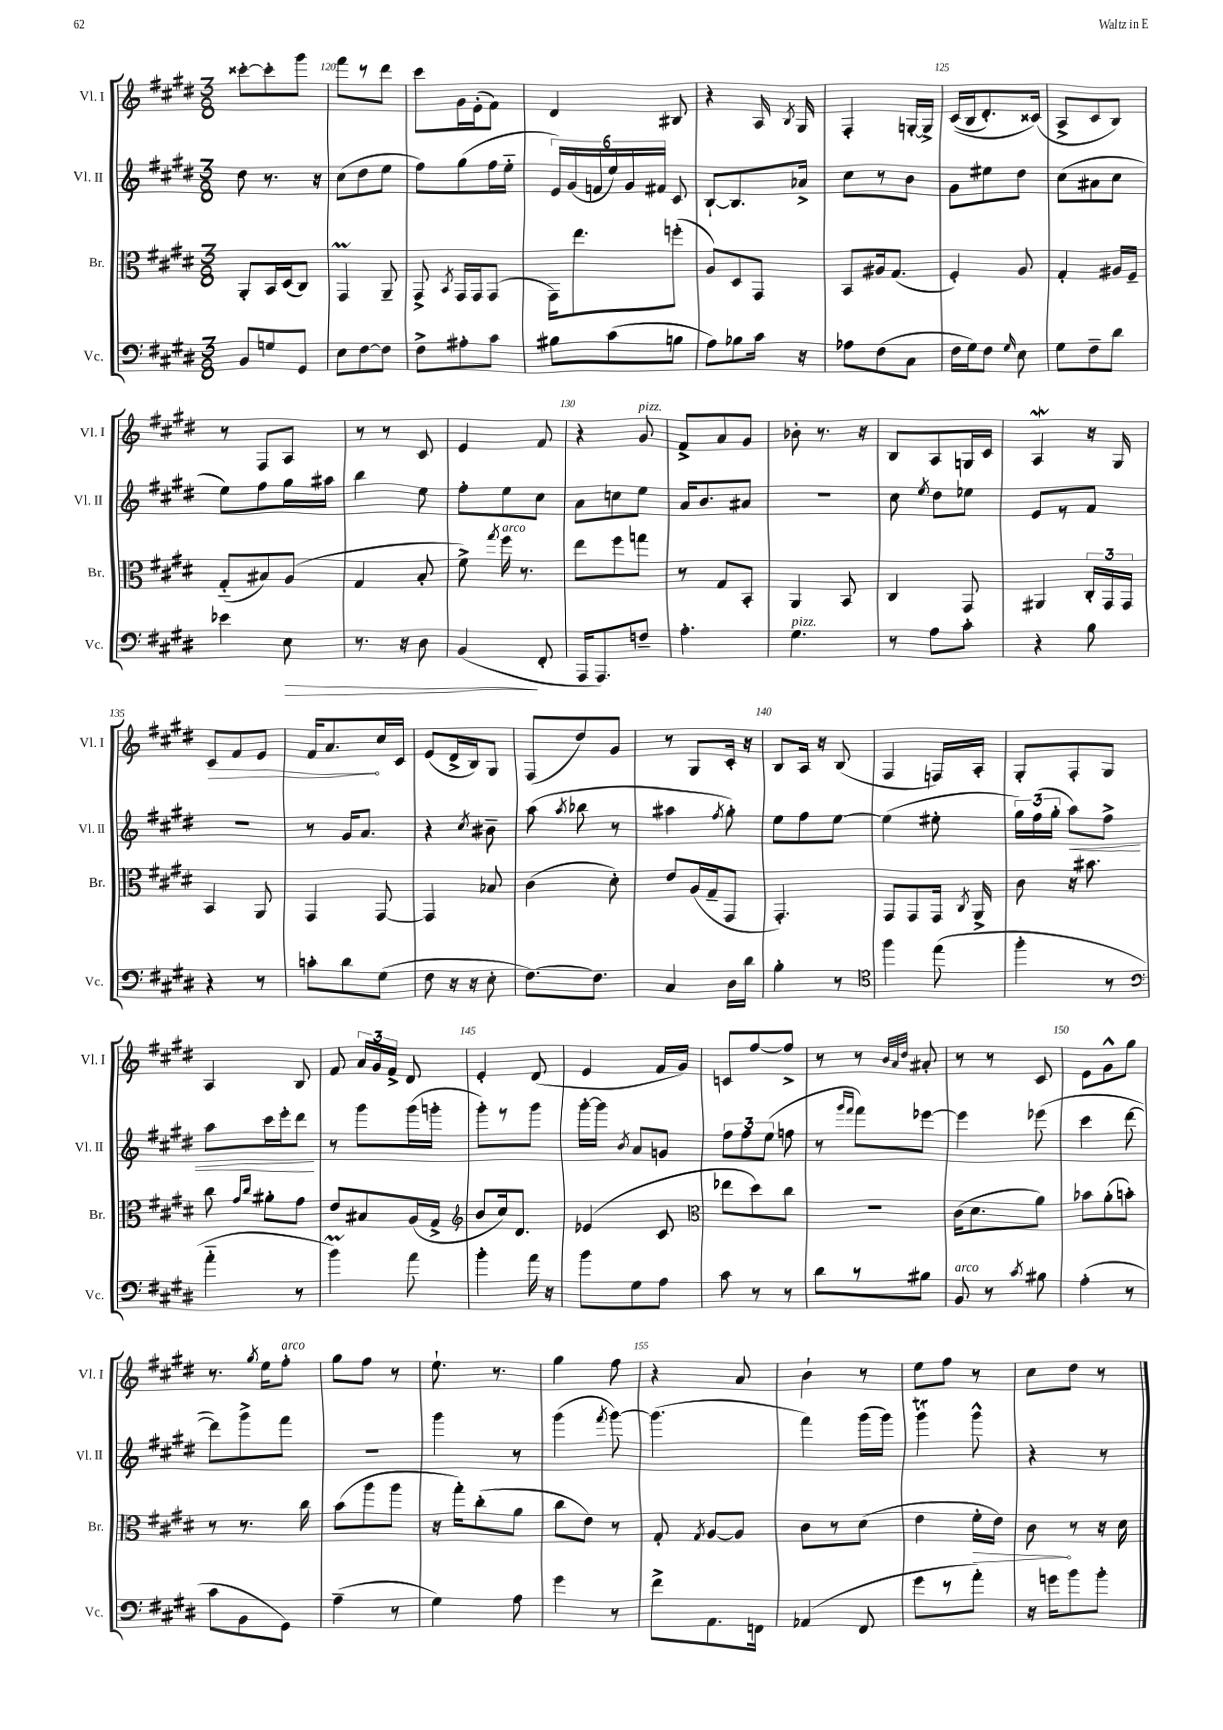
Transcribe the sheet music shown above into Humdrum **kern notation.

**kern	**dynam	**kern	**dynam	**kern	**dynam	**kern	**dynam
*part4	*part4	*part3	*part3	*part2	*part2	*part1	*part1
*staff4	*staff4	*staff3	*staff3	*staff2	*staff2	*staff1	*staff1
*I"Vc.	*	*I"Br.	*	*I"Vl. II	*	*I"Vl. I	*
*I'Vc.	*	*I'Br.	*	*I'Vl. II	*	*I'Vl. I	*
*clefF4	*	*clefC3	*	*clefG2	*	*clefG2	*
*k[f#c#g#d#]	*	*k[f#c#g#d#]	*	*k[f#c#g#d#]	*	*k[f#c#g#d#]	*
*M3/8	*	*M3/8	*	*M3/8	*	*M3/8	*
=119	=119	=119	=119	=119	=119	=119	=119
8BB/L	.	8AA'/L	.	8dd#\	.	[8ccc##X'\L	.
8Gn/	.	16BB/L	.	8.r	.	8ccc##'\]	.
.	.	(16D#/J	.	.	.	.	.
8GG#/J	.	8C#/J)	.	.	.	8ggg#\J	.
.	.	.	.	16r	.	.	.
=120	=120	=120	=120	=120	=120	=120	=120
8E\L	.	4GG#m/	.	(8cc#\L	.	8fff#\L	.
[8F#\	.	.	.	8dd#\	.	8r	.
8F#\J]	.	8AA~/	.	8ee\J	.	8ddd#\J	.
=121	=121	=121	=121	=121	=121	=121	=121
8F#^\L	.	8GG#^/	.	8ff#\L)	.	8ccc#\L	.
.	.	8qBB/	.	.	.	.	.
8A#X'\	.	16GG#/LL	.	(8gg#\	.	16g#\L	.
.	.	16GG#/J	.	.	.	(16e'\J	.
8c#\J	.	(8GG#/J	.	16ff#\L	.	8f#\J)	.
.	.	.	.	16ee\JJ	.	.	.
=122	=122	=122	=122	=122	=122	=122	=122
8B#X\L	.	16GG#\KL)	.	24e/LL)	.	4d#/	.
.	.	.	.	(24g#/	.	.	.
.	.	8.ee\	.	.	.	.	.
.	.	.	.	24fn/	.	.	.
(8c#\	.	.	.	24ee/)	.	.	.
.	.	.	.	24g#/	.	.	.
.	.	.	.	24f#X/JJ	.	.	.
8Bn\J	.	(8ffn'\J	.	8c#/	.	8B#X/	.
=123	=123	=123	=123	=123	=123	=123	=123
8A\L)	.	8A/L)	.	[8B`/L	.	4r	.
8B-X\	.	8D#/	.	8.B/]	.	.	.
16c#\Jk	.	8GG#/J	.	.	.	16A/	.
.	.	.	.	.	.	8qB/	.
16r	.	.	.	16a-X^/Jk	.	16G#/	.
=124	=124	=124	=124	=124	=124	=124	=124
8A-X\L	.	8BB/L	.	8cc#\L	.	4F#'/	.
(8F#\	.	16A#X/k	.	8r	.	.	.
.	.	(8.G#/J	.	.	.	.	.
8C#\J	.	.	.	8b\J	.	[16Gn'/LL	.
.	.	.	.	.	.	16G^/JJ]	.
=125	=125	=125	=125	=125	=125	=125	=125
16F#\LL	.	4F#'/)	.	8g#\L	.	((16c#/LL	.
16G#\J)	.	.	.	.	.	16B/J	.
8F#\J	.	.	.	8ee#X\	.	8.d#'/)	.
16qqG#/	.	.	.	.	.	.	.
8E\	.	8A/	.	8dd#\J	.	.	.
.	.	.	.	.	.	(16c##X/Jk)	.
=126	=126	=126	=126	=126	=126	=126	=126
8G#\L	.	4G#'/	.	(8cc#\L	.	8A^/L	.
8F#~\	.	.	.	8a#X\	.	8c#/	.
8d#\J	.	16A#X/LL	.	8cc#\J	.	8B/J)	.
.	.	16F#~/JJ	.	.	.	.	.
!!LO:LB:g=z
=127	=127	=127	=127	=127	=127	=127	=127
4e-X\	.	(8G#/L	.	8ee\L)	.	8r	.
.	.	8B#X/)	.	8ff#\	.	8F#/L	.
!	!LO:HP:b	!	!	!	!	!	!
8E\	>	(8A/J	.	16gg#\L	.	8A/J	.
.	.	.	.	16aa#X\JJ	.	.	.
=128	=128	=128	=128	=128	=128	=128	=128
8.r	.	4G#/	.	4bb\	.	8r	.
.	.	.	.	.	.	8r	.
16r	.	.	.	.	.	.	.
8D#\	.	8B'/	.	8ee\	.	8c#/	.
=129	=129	=129	=129	=129	=129	=129	=129
(4BB/	.	8f#^\)	.	8ff#'\L	.	4e/	.
.	.	8qgg#/	.	.	.	.	.
!	!	!LO:TX:a:i:t=arco	!	!	!	!	!
.	.	16ff#\	.	8ee\	.	.	.
.	.	8.r	.	.	.	.	.
8FF#'/	]	.	.	8cc#\J	.	8f#/	.
=130	=130	=130	=130	=130	=130	=130	=130
16AAA/KL	.	8ee\L	.	8a\L	.	4r	.
8.AAA/)	.	.	.	.	.	.	.
.	.	8ff#\	.	8ccn\	.	.	.
!	!	!	!	!	!	!LO:TX:a:i:t=pizz.	!
8Fn~/J	.	8ggn\J	.	8ee\J	.	8g#/	.
=131	=131	=131	=131	=131	=131	=131	=131
4.A'\	.	8r	.	16a/KL	.	8f#^/L	.
.	.	.	.	8.b/	.	.	.
.	.	8G#/L	.	.	.	8a/	.
.	.	8BB'/J	.	8a#X/J	.	8g#/J	.
=132	=132	=132	=132	=132	=132	=132	=132
!LO:TX:a:i:t=pizz.	!	!	!	!	!	!	!
4.G#\	.	4AA/	.	4.r	.	8b-X'\	.
.	.	.	.	.	.	8.r	.
.	.	8BB/	.	.	.	.	.
.	.	.	.	.	.	16r	.
=133	=133	=133	=133	=133	=133	=133	=133
8r	.	4C#/	.	8cc#\	.	8B/L	.
.	.	.	.	8qee/	.	.	.
8A\L	.	.	.	8dd#\L	.	8A/	.
8c#'\J	.	8GG#/	.	8ee-X\J	.	16Gn/L	.
.	.	.	.	.	.	16c#/JJ	.
=134	=134	=134	=134	=134	=134	=134	=134
4r	.	4AA#X/	.	8e/L	.	4Aw/	.
.	.	.	.	8r	.	.	.
8B\	.	24C#'/LL	.	8f#/J	.	16r	.
.	.	24GG#/	.	.	.	.	.
.	.	.	.	.	.	16G#/	.
.	.	24GG#/JJ	.	.	.	.	.
!!LO:LB:g=z
=135	=135	=135	=135	=135	=135	=135	=135
!	!	!	!	!	!	!	!LO:HP:b
4r	.	4BB/	.	4.r	.	8c#/L	>
.	.	.	.	.	.	8f#/	.
8r	.	8AA/	.	.	.	8e/J	.
=136	=136	=136	=136	=136	=136	=136	=136
8cn'\L	.	4GG#/	.	8r	.	16f#/KL	.
.	.	.	.	.	.	8.a/	.
8d#\	.	.	.	16g#/KL	.	.	.
.	.	.	.	8.a/J	.	.	.
(8G#\J	.	[8GG#/	.	.	.	16cc#/L	]
.	.	.	.	.	.	16c#/JJ	.
=137	=137	=137	=137	=137	=137	=137	=137
8F#\	.	4GG#/]	.	4r	.	(8e/L	.
16r	.	.	.	.	.	16d#^/L	.
16r	.	.	.	.	.	16B/J)	.
.	.	.	.	8qcc#/	.	.	.
8E'\	.	8B-X/	.	8b#X~\	.	8G#/J	.
=138	=138	=138	=138	=138	=138	=138	=138
[8.F#\L)	.	(4c#\	.	(8aa\	.	(8F#/L	.
.	.	.	.	8qaa/	.	.	.
.	.	.	.	8bb-X\	.	8dd#/)	.
8.F#\J]	.	.	.	.	.	.	.
.	.	8d#'\)	.	8r	.	8g#/J	.
=139	=139	=139	=139	=139	=139	=139	=139
4C#/	.	8e/L	.	4aa#X\	.	8r	.
.	.	(16A/L	.	.	.	8G#/L	.
.	.	16G#~/J	.	.	.	.	.
.	.	.	.	8qff#/	.	.	.
16D#\LL	.	8GG#/J	.	8gg#'\)	.	16c#'/Jk	.
16d#\JJ	.	.	.	.	.	16r	.
=140	=140	=140	=140	=140	=140	=140	=140
4B'\	.	4.GG#'/)	.	8ee\L	.	8B/L	.
.	.	.	.	8ff#\	.	16A/Jk	.
.	.	.	.	.	.	16r	.
8r	.	.	.	[8ee\J	.	(8B/	.
=141	=141	=141	=141	=141	=141	=141	=141
*clefC4	*	*	*	*	*	*	*
4ff#\	.	8GG#/L	.	(4ee\]	.	4F#/	.
.	.	8GG#/	.	.	.	.	.
(8ee\	.	16GG#/Jk	.	8ee#X'\	.	16Fn/LL)	.
.	.	8qC#/	.	.	.	.	.
.	.	16AA^/	.	.	.	16A'/JJ	.
=142	=142	=142	=142	=142	=142	=142	=142
4ff#'\	.	8c#\	.	24gg#\LL)	.	8G#'/L	.
.	.	.	.	(24ff#\	.	.	.
.	.	.	.	24gg#'\JJ	.	.	.
!	!	!	!	!	!LO:HP:b	!	!
.	.	16r	.	8aa\L)	<	8F#'/	.
.	.	8.b#X\	.	.	.	.	.
8r	.	.	.	8ff#^\J	.	8G#/J	.
!!LO:LB:g=z
=143	=143	=143	=143	=143	=143	=143	=143
*clefF4	*	*	*	*	*	*	*
4a\	.	8cc#\	.	8aa\L	.	4A/	.
.	.	16qqg#/LL	.	.	.	.	.
.	.	16qqcc#/JJ	.	.	.	.	.
.	.	8a#X'\L	.	16ccc#\L	.	.	.
.	.	.	.	16eee'\J	.	.	.
8r	.	8g#\J	.	8ddd#\J	.	8B/	.
.	.	.	.	.	[	.	.
=144	=144	=144	=144	=144	=144	=144	=144
4bM\)	.	8e/L	.	8r	.	8f#/	.
.	.	8B#X/	.	8ggg#\L	.	24a/LL	.
.	.	.	.	.	.	24g#/	.
.	.	.	.	.	.	24f#^/JJ	.
8a\	.	(16A/L	.	(16ggg#\L	.	8d#/	.
.	.	16G#^/JJ	.	16gggn'\JJ	.	.	.
=145	=145	=145	=145	=145	=145	=145	=145
*	*	*clefG2	*	*	*	*	*
4b'\	.	8b/L	.	8ggg#'\L)	.	4e'/	.
.	.	16cc#/k)	.	8r	.	.	.
.	.	8.d#/J	.	.	.	.	.
16a\	.	.	.	8ggg#\J	.	(8d#/	.
16r	.	.	.	.	.	.	.
=146	=146	=146	=146	=146	=146	=146	=146
8b\L	.	(4e-X/	.	[16ggg#'\LL	.	4e/	.
.	.	.	.	16ggg#\JJ]	.	.	.
.	.	.	.	8qb/	.	.	.
8G#\	.	.	.	8a/L	.	.	.
8A\J	.	8c#/	.	8gn/J	.	16f#/LL	.
.	.	.	.	.	.	16g#/JJ)	.
=147	=147	=147	=147	=147	=147	=147	=147
*	*	*clefC3	*	*	*	*	*
8c#\	.	8ee-X\L	.	12ff#\L	.	8cn/L	.
.	.	.	.	12ff#\	.	.	.
8r	.	8dd#\)	.	.	.	[8ff#/	.
.	.	.	.	(12ee\J	.	.	.
8r	.	8cc#\J	.	8ffn\	.	8ff#^/J]	.
=148	=148	=148	=148	=148	=148	=148	=148
8d#\L	.	4.r	.	8r	.	8r	.
.	.	.	.	16qqggg#/LL	.	.	.
.	.	.	.	16qqfff#/JJ	.	.	.
8r	.	.	.	8fff#\L)	.	8r	.
.	.	.	.	.	.	32qqb/LLL	.
.	.	.	.	.	.	32qqa/	.
.	.	.	.	.	.	32qqdd#/JJJ	.
8B#X\J	.	.	.	[8eee-X\J	.	8a#X'/	.
=149	=149	=149	=149	=149	=149	=149	=149
!LO:TX:a:i:t=arco	!	!	!	!	!	!	!
8BB/	.	(16c#\KL	.	4eee-\]	.	8r	.
.	.	8.d#\	.	.	.	.	.
8r	.	.	.	.	.	8r	.
8qc#/	.	.	.	.	.	.	.
8B#X\	.	8a\J)	.	(8eee-X\	.	8c#/	.
=150	=150	=150	=150	=150	=150	=150	=150
(4A'\	.	8b-X\L	.	4ccc#\	.	8e\L	.
.	.	(8a'\	.	.	.	8g#^^\	.
8r	.	8bn'\J)	.	[8ddd#\	.	8gg#\J	.
!!LO:LB:g=z
=151	=151	=151	=151	=151	=151	=151	=151
8c#\L	.	8r	.	8ddd#\L])	.	8.r	.
8BB\	.	8.r	.	8ggg#^\	.	.	.
.	.	.	.	.	.	8qgg#/	.
.	.	.	.	.	.	16ee\KL	.
!	!	!	!	!	!	!LO:TX:a:i:t=arco	!
8GG#\J)	.	.	.	8fff#\J	.	8ff#'\J	.
.	.	16cc#\	.	.	.	.	.
=152	=152	=152	=152	=152	=152	=152	=152
(4A~\	.	(8b\L	.	4.r	.	8gg#\L	.
.	.	8aa\	.	.	.	8ff#\J	.
8r	.	8aa\J	.	.	.	8r	.
=153	=153	=153	=153	=153	=153	=153	=153
4G#\)	.	16r	.	4ggg#\	.	8.ee`\	.
.	.	16gg#'\KL)	.	.	.	.	.
.	.	(8cc#'\	.	.	.	.	.
.	.	.	.	.	.	8.r	.
8A\	.	8a\J	.	8r	.	.	.
=154	=154	=154	=154	=154	=154	=154	=154
4g#\	.	8cc#\L	.	(4ggg#\	.	4gg#\	.
.	.	8e\J)	.	.	.	.	.
.	.	.	.	8qfff#/	.	.	.
8r	.	8r	.	[8ggg#\)	.	8ff#\	.
=155	=155	=155	=155	=155	=155	=155	=155
8f#^\L	.	8G#'/	.	(4.ggg#\]	.	4r	.
.	.	8qG#/	.	.	.	.	.
8.AA\	.	[8A/L	.	.	.	.	.
.	.	8A/J]	.	.	.	8a/	.
16FFn\Jk	.	.	.	.	.	.	.
=156	=156	=156	=156	=156	=156	=156	=156
(4AA-X/	.	8c#\L	.	4fff#\)	.	4b`\	.
.	.	8r	.	.	.	.	.
8FF#/	.	(8d#\J	.	(16ggg#\LL	.	8r	.
.	.	.	.	16ggg#\JJ)	.	.	.
=157	=157	=157	=157	=157	=157	=157	=157
8g#\L	.	4e\	.	4ggg#t\	.	8ee\L	.
8r	.	.	.	.	.	8ff#\J	.
!	!	!	!LO:HP:b	!	!	!	!
8a'\J)	.	16f#'\LL	>	8ggg#^^\	.	8r	.
.	.	16e\JJ)	.	.	.	.	.
=158	=158	=158	=158	=158	=158	=158	=158
16r	.	8c#\	.	4r	.	8cc#\L	.
16gn\KL	.	.	.	.	.	.	.
8b\	.	8r	]	.	.	8dd#\J	.
8b'\J	.	16r	.	8r	.	8r	.
.	.	16d#\	.	.	.	.	.
==	==	==	==	==	==	==	==
*-	*-	*-	*-	*-	*-	*-	*-
